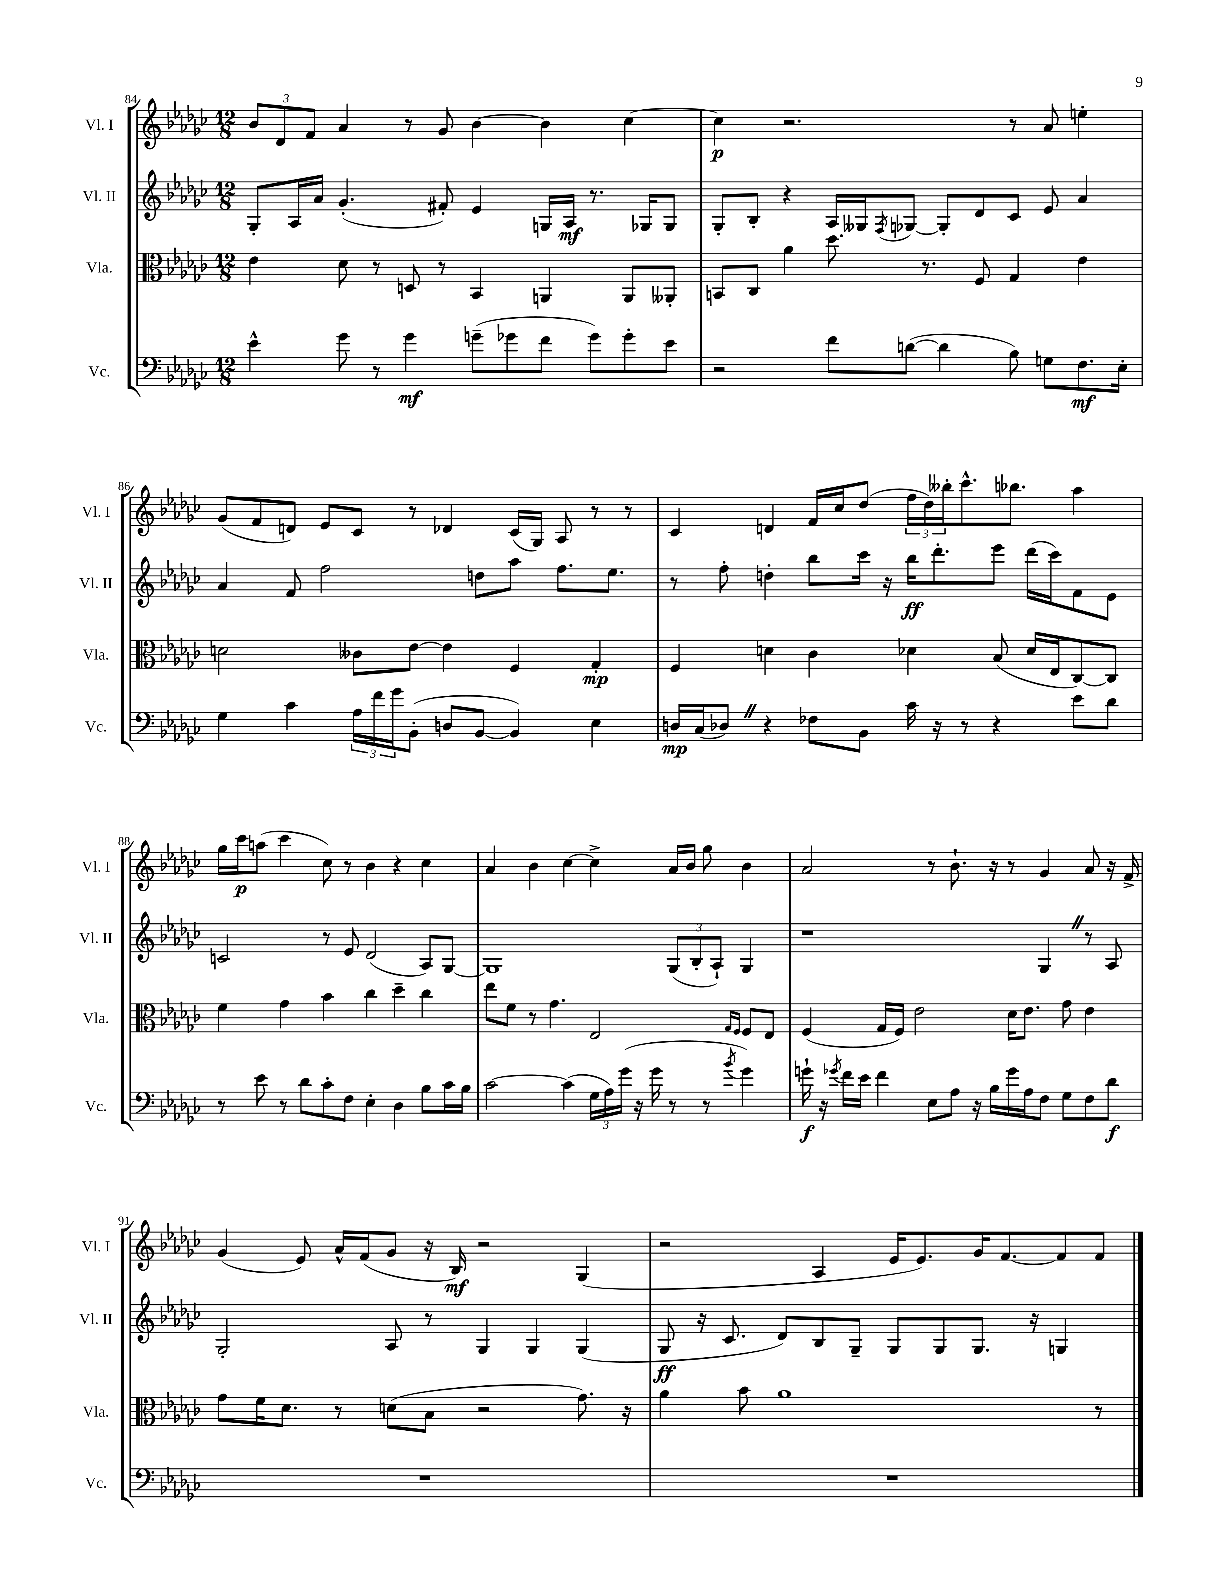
<<
\new StaffGroup <<
\new Staff = "s0" \with { instrumentName = "Vl. I" shortInstrumentName = "Vl. I" } {
    \clef treble \key ges \major \numericTimeSignature \time 12/8
    \tuplet 3/2 { bes'8 des'8 f'8 } aes'4 r8 ges'8 bes'4~ bes'4 ces''4~ |
    ces''4\p r2. r8 aes'8 e''4-. |
    ges'8( f'8 d'8) ees'8 ces'8 r8 des'4 ces'16( ges16) aes8 r8 r8 |
    ces'4 d'4 f'16 ces''16 des''8( \tuplet 3/2 { f''16 des''16) beses''16-. } ces'''8.-^ bes''8. aes''4 |
    ges''16 ces'''16\p a''8( ces'''4 ces''8) r8 bes'4 r4 ces''4 |
    aes'4 bes'4 ces''4~ ces''4-> aes'16 bes'16 ges''8 bes'4 |
    aes'2 r8 bes'8.-! r16 r8 ges'4 aes'8 r16 f'16-> |
    ges'4( ees'8) aes'16-^ f'16( ges'8 r16 bes16\mf) r2 ges4( |
    r2 aes4 ees'16 ees'8.) ges'16 f'8.~ f'8 f'8 \bar "|." |
}
\new Staff = "s1" \with { instrumentName = "Vl. II" shortInstrumentName = "Vl. II" } {
    \clef treble \key ges \major \numericTimeSignature \time 12/8
    ges8-. aes16 aes'16 ges'4.-.( fis'8-.) ees'4 g16 aes16\mf r8. ges16 ges8 |
    ges8-. bes8-. r4 aes16 geses16 \acciaccatura { f8 } ges8~ ges8-. des'8 ces'8 ees'8 aes'4 |
    aes'4 f'8 f''2 d''8 aes''8 f''8. ees''8. |
    r8 f''8-. d''4-. bes''8 ces'''16 r16 bes''16\ff des'''8.-. ees'''8 des'''16( ces'''16) f'8 ees'8 |
    c'2 r8 ees'8 des'2( aes8) ges8~ |
    ges1 \tuplet 3/2 { ges8( bes8-. aes8-!) } ges4 |
    r1 ges4 \once \override BreathingSign.text = \markup { \musicglyph "scripts.caesura.straight" } \breathe r8 aes8 |
    ges2-. aes8 r8 ges4 ges4 ges4( |
    ges8\ff r16 ces'8. des'8) bes8 ges8-- ges8 ges8 ges8. r16 g4 \bar "|." |
}
\new Staff = "s2" \with { instrumentName = "Vla." shortInstrumentName = "Vla." } {
    \clef alto \key ges \major \numericTimeSignature \time 12/8
    ees'4 des'8 r8 d8 r8 bes,4 a,4 a,8 aeses,8-. |
    b,8 ces8 aes'4 des''8. r8. f8 ges4 ees'4 |
    d'2 ceses'8 ees'8~ ees'4 f4 ges4-.\mp |
    f4 d'4 ces'4 des'4 bes8( des'16 ees16 ces8~) ces8 |
    f'4 ges'4 bes'4 ces''4 des''4-- ces''4 |
    ees''8 f'8 r8 ges'4. ees2 \grace { ges16 f16 } f8 ees8 |
    f4( ges16 f16) ees'2 des'16 ees'8. ges'8 ees'4 |
    ges'8 f'16 des'8. r8 d'8( bes8 r2 ges'8.) r16 |
    aes'4 bes'8 aes'1 r8 \bar "|." |
}
\new Staff = "s3" \with { instrumentName = "Vc." shortInstrumentName = "Vc." } {
    \clef bass \key ges \major \numericTimeSignature \time 12/8
    ees'4-^ ges'8 r8 ges'4\mf g'8--( ges'8 f'8 ges'8) ges'8-. ees'8 |
    r2 f'8 d'8~( d'4 bes8) g8 f8.\mf ees16-. |
    ges4 ces'4 \tuplet 3/2 { aes16 f'16 ges'16 } bes,8-.( d8 bes,8~ bes,4) ees4 |
    d16\mp ces16( des8) \once \override BreathingSign.text = \markup { \musicglyph "scripts.caesura.straight" } \breathe r4 fes8 bes,8 ces'16 r16 r8 r4 ees'8 des'8 |
    r8 ees'8 r8 des'8 ces'8-. f8 ees4-. des4 bes8 ces'16 bes16 |
    ces'2~ ces'4( \tuplet 3/2 { ges16 aes16) ges'16( } r16 ges'16 r8 r8 \acciaccatura { bes'8 } ges'4) |
    g'16-!\f r16 \acciaccatura { ges'8 } f'16 ees'16 f'4 ees8 aes8 r16 bes16 ges'16 aes16 f8 ges8 f8 des'8\f |
    R1. |
    R1. \bar "|." |
}
>>
>>
\layout { \context { \Score currentBarNumber = #84 } }
